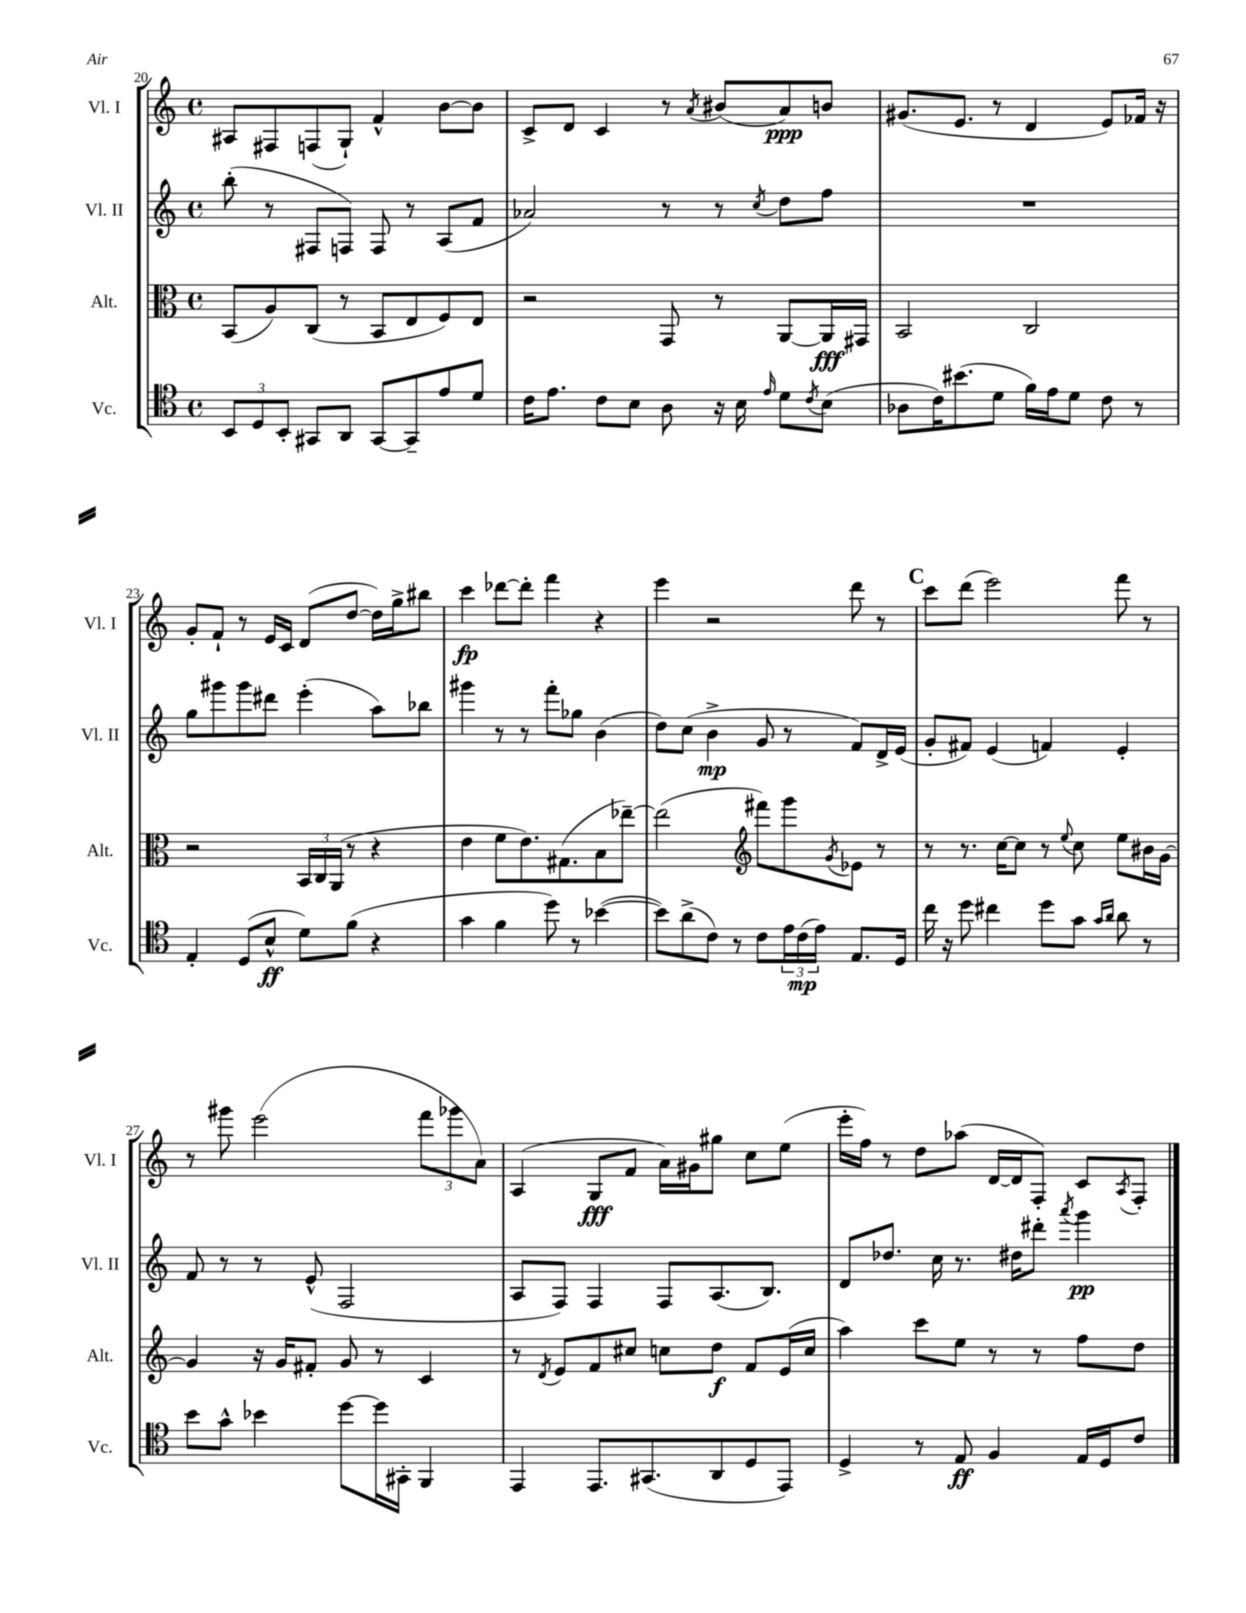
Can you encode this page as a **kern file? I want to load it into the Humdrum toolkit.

**kern	**kern	**kern	**kern
*staff4	*staff3	*staff2	*staff1
*clefC4	*clefC3	*clefG2	*clefG2
*k[]	*k[]	*k[]	*k[]
*M4/4	*M4/4	*M4/4	*M4/4
*met(c)	*met(c)	*met(c)	*met(c)
12BB/L	(8BB/L	(8bb'\	8A#/L
12D/	.	.	.
.	8A/)	8r	8F#/
12BB'/J	.	.	.
8GG#/L	(8C/J	8F#/L	(8F/
8AA/J	8r	8F/J)	8G`/J)
[8GG#/L	8BB/L	8F/	4f^^/
8GG#~/]	8E/	8r	.
8e/	8F/)	(8A/L	[8b\L
8d/J	8E/J	8f/J	8b\]J
=	=	=	=
16c\LK	2r	2a-/)	8c^/L
8.e\J	.	.	.
.	.	.	8d/J
8c\L	.	.	4c/
8B\J	.	.	.
8A\	8GG/	8r	8r
.	.	.	8qa/
16r	8r	8r	(8b#/L
16B\	.	.	.
16qqe/	.	8qcc/	.
8d\L	[8AA/L	8dd\L	8a/)
8qc/	.	.	.
(8B\J	16AA/]L	8ff\J	8b/J
.	16GG#/JJ	.	.
=	=	=	=
8A-\L	2BB/	1r	(8.g#/L
16c\K)	.	.	.
(8.b#\	.	.	8.e/J
8d\J	.	.	8r
16f\LL)	2C/	.	4d/
16e\J	.	.	.
8d\J	.	.	.
8c\	.	.	8e/L)
8r	.	.	16f-/Jk
.	.	.	16r
=	=	=	=
4E'/	2r	8gg\L	8g'/L
.	.	8ggg#\	8f`/J
(8D/L	.	8ggg#\	8r
8B^^/J	.	8ddd#\J	16e/LL
.	.	.	16c/JJ
8d\L)	24BB/LL	(4eee'\	(8d/L
.	24C/	.	.
.	(24AA/JJ	.	.
(8f\J	8r	.	[8dd/J
4r	4r	8aa\L)	16dd\]LL)
.	.	.	16gg^\J
.	.	8bb-\J	8bb#\J
=	=	=	=
4g\	4e\	4ggg#\	4ccc\
4f\	8f\L	8r	[8ddd-\L
.	8.e\)	8r	8ddd-'\]J
8dd\)	.	8fff'\L	4fff\
.	(8.G#\	.	.
8r	.	8gg-\J	.
([4b-\	8B\	(4b\	4r
.	[8ee-~\J)	.	.
=	=	=	=
8b-\]L)	(2ee-\]	8dd\L)	4eee\
(8a^\	.	(8cc\J	.
8c\J)	.	4b^\	2r
8r	.	.	.
*	*clefG2	*	*
8c\L	8fff#\L)	8g/	.
24e\L	8ggg\	8r	.
(24c\	.	.	.
24e\JJ)	.	.	.
.	8qg/	.	.
8.E/L	8e-\J	8f/L)	8ddd\
.	8r	16d^/L	8r
16D/Jk	.	(16e/JJ	.
=	=	=	=
16cc\	8r	8g'/L	8ccc\L
16r	.	.	.
8dd\	8.r	8f#/J)	(8ddd\J
4cc#\	.	(4e/	2eee\)
.	[16cc\LK	.	.
.	8cc\]J	.	.
8dd\L	8r	4f/)	.
.	8qqee/	.	.
8g\J	8cc\	.	.
16qqg/LL	.	.	.
16qqa/JJ	.	.	.
8a\	8ee\L	4e'/	8fff\
8r	16b#\L	.	8r
.	[16g\JJ	.	.
=	=	=	=
8b\L	4g/]	8f/	8r
8g^^\J	.	8r	8ggg#\
4b-\	16r	8r	(2eee\
.	16g/LK	.	.
.	8f#'/J	(8e^^/	.
[8dd\L	8g/	2F/	.
16dd\]L	8r	.	.
16GG#'\JJ	.	.	.
4FF/	4c/	.	12fff\L
.	.	.	12ggg-\
.	.	.	12a\J)
=	=	=	=
4EE/	8r	8A/L	(4A/
.	8qd/	.	.
.	8e/L	8F/J)	.
8.EE/L	8f/	4F/	8G/L
.	8cc#/J	.	8f/J
(8.GG#/	.	.	.
.	8cc\L	8F/L	16a\LL)
.	.	.	16g#\J
8AA/	8dd\J	(8.A/	8gg#\J
8D/	8f/L	.	8cc\L
.	.	8.B/J)	.
8EE/J)	(16e/L	.	(8ee\J
.	16cc/JJ	.	.
=	=	=	=
4D^/	4aa\)	8d/L	16eee'\LL
.	.	.	16ff\JJ)
.	.	8.dd-/J	8r
8r	8ccc\L	.	8dd\L
.	.	16cc\	.
8E/	8ee\J	8.r	(8aa-\J
4F/	8r	.	[16d/LL
.	.	16dd#\LK	16d/]J
.	8r	8ddd#'\J	8F'/J)
.	.	8qaaa/	.
16E/LL	8ff\L	4ggg\	8c/L
16D/J	.	.	.
.	.	.	8qA/
8c/J	8dd\J	.	8F'/J
==	==	==	==
*-	*-	*-	*-
